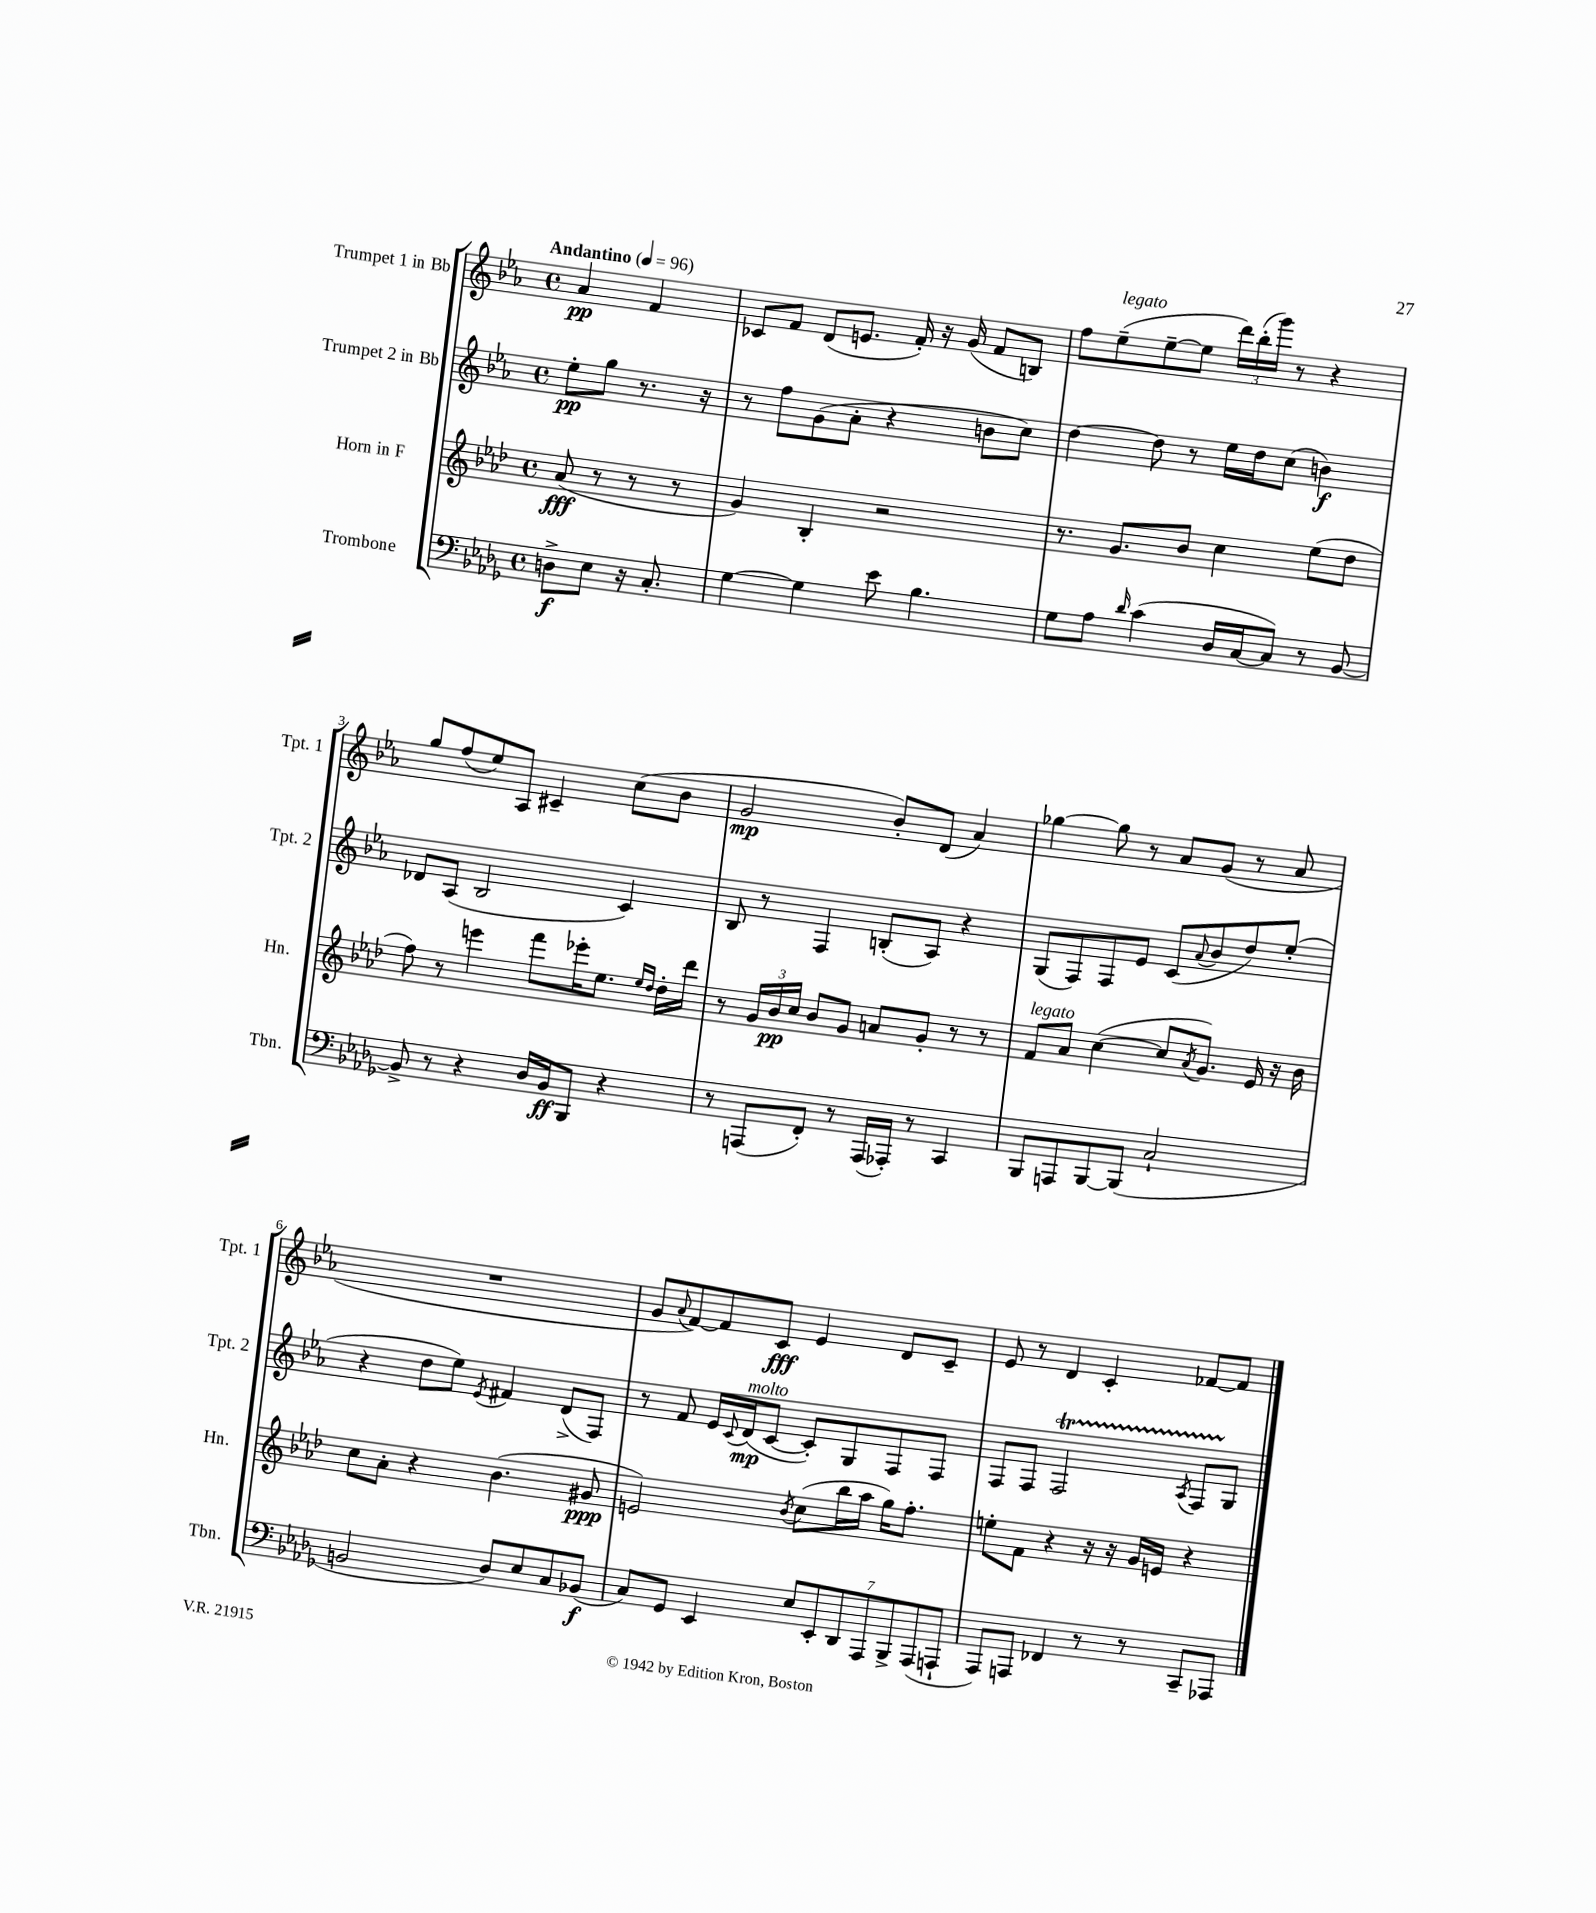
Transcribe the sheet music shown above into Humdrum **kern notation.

**kern	**dynam	**kern	**dynam	**kern	**dynam	**kern	**dynam
*part4	*part4	*part3	*part3	*part2	*part2	*part1	*part1
*staff4	*staff4	*staff3	*staff3	*staff2	*staff2	*staff1	*staff1
*I"Trombone	*	*I"Horn in F	*	*I"Trumpet 2 in Bb	*	*I"Trumpet 1 in Bb	*
*I'Tbn.	*	*I'Hn.	*	*I'Tpt. 2	*	*I'Tpt. 1	*
*clefF4	*	*clefG2	*	*clefG2	*	*clefG2	*
*k[b-e-a-d-g-]	*	*k[b-e-a-d-]	*	*k[b-e-a-]	*	*k[b-e-a-]	*
*M4/4	*	*M4/4	*	*M4/4	*	*M4/4	*
*met(c)	*	*met(c)	*	*met(c)	*	*met(c)	*
*MM96	*	*MM96	*	*MM96	*	*MM96	*
=	=	=	=	=	=	=	=
!	!	!	!	!	!	!LO:TX:a:B:t=Andantino	!
8Dn^\L	f	(8a-/	fff	8ee-'\L	pp	4a-/	pp
8E-\J	.	8r	.	8gg\J	.	.	.
16r	.	8r	.	8.r	.	4f/	.
8.C'/	.	.	.	.	.	.	.
.	.	8r	.	.	.	.	.
.	.	.	.	16r	.	.	.
=1	=1	=1	=1	=1	=1	=1	=1
[4G-\	.	4g/)	.	8r	.	8c-X/L	.
.	.	.	.	8ff\L	.	8f/J	.
4G-\]	.	4B-'/	.	(8g\	.	(8d/L	.
.	.	.	.	8a-'\J	.	8.en/J	.
8e-\	.	2r	.	4r	.	.	.
.	.	.	.	.	.	16f'/)	.
4.B-\	.	.	.	.	.	16r	.
.	.	.	.	.	.	(16g/	.
.	.	.	.	8bn\L	.	8f/L	.
.	.	.	.	8cc\J)	.	8Bn/J)	.
=2	=2	=2	=2	=2	=2	=2	=2
8G-\L	.	8.r	.	[4dd\	.	8ff\L	.
!	!	!	!	!	!	!LO:TX:a:i:t=legato	!
8A-\J	.	.	.	.	.	(8ee-~\	.
.	.	8.g/L	.	.	.	.	.
16qqd-/	.	.	.	.	.	.	.
(4c\	.	.	.	8dd\]	.	[8ee-~\	.
.	.	8b-/J	.	8r	.	8ee-\J]	.
16D-/LL	.	4cc\	.	16ee-\LL	.	24ddd\LL)	.
.	.	.	.	.	.	(24bb-'\	.
[16C/J	.	.	.	16dd\J	.	.	.
.	.	.	.	.	.	24ggg\JJ)	.
8C/J])	.	.	.	(8cc\J	.	8r	.
8r	.	(8ee-\L	.	4bn\)	f	4r	.
[8BB-/	.	8dd-\J	.	.	.	.	.
!!LO:LB:g=z
=3	=3	=3	=3	=3	=3	=3	=3
8BB-^/]	.	8ff\)	.	8d-X/L	.	8gg/L	.
8r	.	8r	.	(8A-/J	.	(8ff/	.
4r	.	4eeen\	.	2B-/	.	8ee-/)	.
.	.	.	.	.	.	8A-/J	.
16D-/LL	.	8fff\L	.	.	.	4c#X~/	.
16BB-/J	ff	.	.	.	.	.	.
8BBB-/J	.	16eee-X'\K	.	.	.	.	.
.	.	8.ee-\J	.	.	.	.	.
4r	.	.	.	4c/)	.	(8cc\L	.
.	.	16qqee-/LL	.	.	.	.	.
.	.	16qqdd-/JJ	.	.	.	.	.
.	.	16dd-'\LL	.	.	.	8b-\J	.
.	.	16ddd-\JJ	.	.	.	.	.
=4	=4	=4	=4	=4	=4	=4	=4
8r	.	8r	.	8B-/	.	2g/	mp
(8AAAn/L	.	24g/LL	.	8r	.	.	.
.	.	24b-/	pp	.	.	.	.
.	.	24cc/JJ	.	.	.	.	.
8FF'/J)	.	8b-/L	.	4F/	.	.	.
8r	.	8g/J	.	.	.	.	.
(16AAA/LL	.	8an/L	.	(8Bn'/L	.	8b-'/L)	.
16AAA-X'/JJ)	.	.	.	.	.	.	.
8r	.	8g'/J	.	8A-/J)	.	(8d/J	.
4CC/	.	8r	.	4r	.	4a-/)	.
.	.	8r	.	.	.	.	.
=5	=5	=5	=5	=5	=5	=5	=5
!	!	!LO:TX:a:i:t=legato	!	!	!	!	!
8BBB-/L	.	8f/L	.	(8G/L	.	[4gg-X\	.
8AAAn/	.	8a-/J	.	8F/)	.	.	.
[8BBB-/	.	([4cc\	.	8F/	.	8gg-\]	.
(8BBB-/J]	.	.	.	8e-/J	.	8r	.
2C`/	.	8cc/L]	.	(8c/L	.	8a-/L	.
.	.	8qa-/	.	8qqa-/	.	.	.
.	.	8.g/J)	.	8b-/	.	(8g/J	.
.	.	.	.	8dd/)	.	8r	.
.	.	16e-/	.	.	.	.	.
.	.	16r	.	(8ee-'/J	.	8a-/	.
.	.	16b-\	.	.	.	.	.
!!LO:LB:g=z
=6	=6	=6	=6	=6	=6	=6	=6
2BBn/	.	8cc\L	.	4r	.	1r	.
.	.	8a-'\J	.	.	.	.	.
.	.	4r	.	8dd\L	.	.	.
.	.	.	.	8ee-\J)	.	.	.
.	.	.	.	8qe-/	.	.	.
8D-/L)	.	(4.b-\	.	4f#X/	.	.	.
8E-/	.	.	.	.	.	.	.
8C/	.	.	.	(8d^/L	.	.	.
(8BB-X/J	f	8g#X/	ppp	8F/J)	.	.	.
=7	=7	=7	=7	=7	=7	=7	=7
8C/L)	.	2en/)	.	8r	.	8g/L	.
.	.	.	.	.	.	8qqa-/	.
8GG-/J	.	.	.	8f/	.	[8f/)	.
4EE-/	.	.	.	16e-/LL	.	8f/]	.
.	.	.	.	8qqc/	.	.	.
!	!	!	!	!LO:TX:a:i:t=molto	!	!	!
.	.	.	.	(16d/J	mp	.	.
.	.	.	.	[8c/J	.	8c/J	fff
.	.	8qb-/	.	.	.	.	.
14E-/L	.	(8cc\L	.	8c'/L])	.	4e-/	.
14EE-'/	.	.	.	.	.	.	.
.	.	16bb-\L	.	8G/	.	.	.
14DD-/	.	.	.	.	.	.	.
.	.	16aa-\JJ	.	.	.	.	.
14AAA-/	.	.	.	.	.	.	.
.	.	16gg\KL)	.	8F/	.	8d/L	.
14BBB-^/	.	.	.	.	.	.	.
.	.	8.ff'\J	.	.	.	.	.
(14AAA-/	.	.	.	.	.	.	.
.	.	.	.	8F/J	.	8c~/J	.
14AAAn`/J	.	.	.	.	.	.	.
=8	=8	=8	=8	=8	=8	=8	=8
8AAA-/L)	.	8een'\L	.	8F/L	.	8e-/	.
8AAAn/J	.	8f\J	.	8F/J	.	8r	.
4FF-X/	.	4r	.	2FT/	.	4d/	.
8r	.	16r	.	.	.	4c'/	.
.	.	16r	.	.	.	.	.
8r	.	16g/LL	.	.	.	.	.
.	.	16en/JJ	.	.	.	.	.
.	.	.	.	8qA-/	.	.	.
8CC~/L	.	4r	.	8FTTT/L	.	[8f-X/L	.
8AAA-X/J	.	.	.	8G/J	.	8f-/J]	.
==	==	==	==	==	==	==	==
*-	*-	*-	*-	*-	*-	*-	*-
